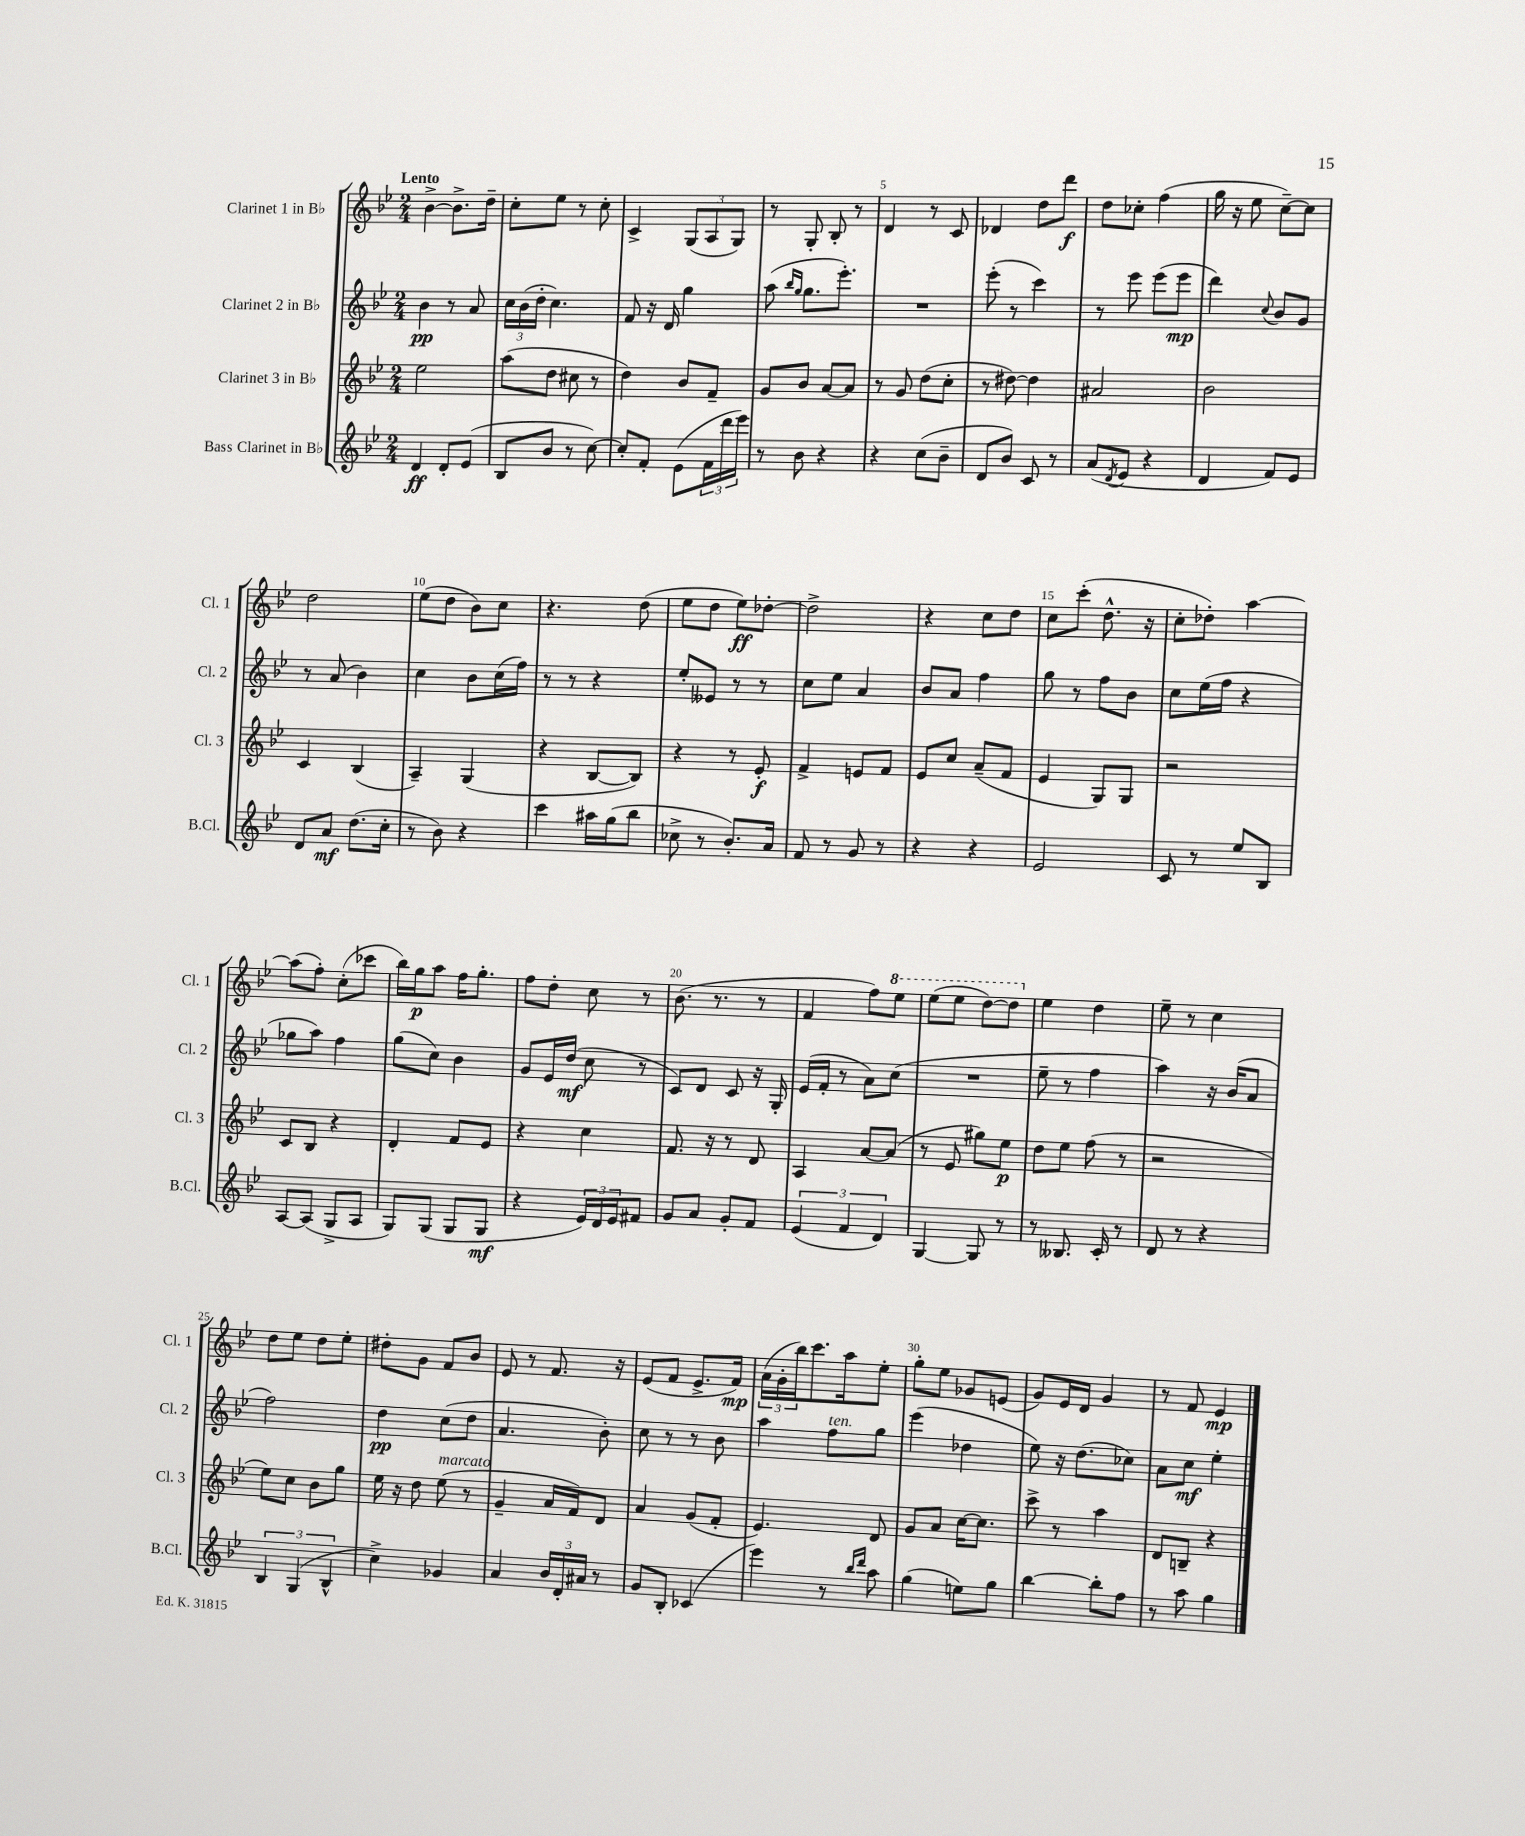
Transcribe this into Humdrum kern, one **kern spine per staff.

**kern	**dynam	**kern	**dynam	**kern	**dynam	**kern	**dynam
*part4	*part4	*part3	*part3	*part2	*part2	*part1	*part1
*staff4	*staff4	*staff3	*staff3	*staff2	*staff2	*staff1	*staff1
*I"Bass Clarinet in B♭	*	*I"Clarinet 3 in B♭	*	*I"Clarinet 2 in B♭	*	*I"Clarinet 1 in B♭	*
*I'B.Cl.	*	*I'Cl. 3	*	*I'Cl. 2	*	*I'Cl. 1	*
*clefG2	*	*clefG2	*	*clefG2	*	*clefG2	*
*k[b-e-]	*	*k[b-e-]	*	*k[b-e-]	*	*k[b-e-]	*
*M2/4	*	*M2/4	*	*M2/4	*	*M2/4	*
=1	=1	=1	=1	=1	=1	=1	=1
!	!	!	!	!	!	!LO:TX:a:B:t=Lento	!
4d/	ff	2ee-\	.	4b-\	pp	[4b-^\	.
8d'/L	.	.	.	8r	.	8.b-^\L]	.
(8e-/J	.	.	.	8a/	.	.	.
.	.	.	.	.	.	16dd~\Jk	.
=2	=2	=2	=2	=2	=2	=2	=2
8B-/L	.	(8aa\L	.	24cc\LL	.	8cc'\L	.
.	.	.	.	(24b-\	.	.	.
.	.	.	.	24dd'\JJ	.	.	.
8b-/J	.	8dd\J	.	4.cc\)	.	8ee-\J	.
8r	.	8cc#X\	.	.	.	8r	.
[8cc\)	.	8r	.	.	.	8cc'\	.
=3	=3	=3	=3	=3	=3	=3	=3
8cc'/L]	.	4dd\)	.	8f/	.	4c^/	.
8f'/J	.	.	.	16r	.	.	.
.	.	.	.	16d/	.	.	.
(8e-\L	.	8b-/L	.	4gg\	.	(12G/L	.
.	.	.	.	.	.	12A/	.
24f\L	.	8f~/J	.	.	.	.	.
24ddd\	.	.	.	.	.	12G/J)	.
24eee-\JJ)	.	.	.	.	.	.	.
=4	=4	=4	=4	=4	=4	=4	=4
8r	.	8g/L	.	(8aa\	.	8r	.
.	.	.	.	16qqbb-/LL	.	.	.
.	.	.	.	16qqgg/JJ	.	.	.
8b-\	.	8b-/J	.	8.gg\L	.	8G'/	.
4r	.	[8a/L	.	.	.	8B-'/	.
.	.	.	.	8.eee-'\J)	.	.	.
.	.	8a/J]	.	.	.	8r	.
=5	=5	=5	=5	=5	=5	=5	=5
4r	.	8r	.	2r	.	4d/	.
.	.	8g/	.	.	.	.	.
(8cc\L	.	(8dd\L	.	.	.	8r	.
8b-~\J	.	8cc'\J	.	.	.	8c/	.
=6	=6	=6	=6	=6	=6	=6	=6
8d/L	.	8r	.	(8eee-'\	.	4d-X/	.
8b-/J)	.	[8dd#X\)	.	8r	.	.	.
8c/	.	4dd#\]	.	4ccc\)	.	8dd\L	.
8r	.	.	.	.	.	8ddd\J	f
=7	=7	=7	=7	=7	=7	=7	=7
(8a/L	.	2a#X/	.	8r	.	8dd\L	.
8qd/	.	.	.	.	.	.	.
8e-/J	.	.	.	8eee-\	.	8cc-X'\J	.
4r	.	.	.	(8eee-\L	.	(4ff\	.
.	.	.	.	8eee-\J	mp	.	.
=8	=8	=8	=8	=8	=8	=8	=8
4d/	.	2b-\	.	4ddd\)	.	16gg\	.
.	.	.	.	.	.	16r	.
.	.	.	.	.	.	8ee-\	.
.	.	.	.	8qqcc/	.	.	.
8f/L)	.	.	.	8b-/L	.	[8cc~\L)	.
8e-/J	.	.	.	8g/J	.	8cc\J]	.
!!LO:LB:g=z
=9	=9	=9	=9	=9	=9	=9	=9
8d/L	.	4c/	.	8r	.	2dd\	.
8a/J	mf	.	.	(8a/	.	.	.
(8.dd\L	.	(4B-/	.	4b-\)	.	.	.
16cc'\Jk	.	.	.	.	.	.	.
=10	=10	=10	=10	=10	=10	=10	=10
8r	.	4A~/)	.	4cc\	.	(8ee-\L	.
8b-\)	.	.	.	.	.	8dd\J	.
4r	.	(4G/	.	8b-\L	.	8b-\L)	.
.	.	.	.	(16cc\L	.	8cc\J	.
.	.	.	.	16ff\JJ)	.	.	.
=11	=11	=11	=11	=11	=11	=11	=11
4ccc\	.	4r	.	8r	.	4.r	.
.	.	.	.	8r	.	.	.
16aa#X\LL	.	[8B-/L	.	4r	.	.	.
(16gg\J	.	.	.	.	.	.	.
8bb-\J	.	8B-/J])	.	.	.	(8dd\	.
=12	=12	=12	=12	=12	=12	=12	=12
8cc-X^\	.	4r	.	8ee-'/L	.	8ee-\L	.
8r	.	.	.	8e--X/J	.	8dd\J	.
8.b-'/L)	.	8r	.	8r	.	8ee-\L)	ff
.	.	8e-'/	f	8r	.	[8dd-X'\J	.
16a/Jk	.	.	.	.	.	.	.
=13	=13	=13	=13	=13	=13	=13	=13
8f/	.	4f^/	.	8cc\L	.	2dd-^\]	.
8r	.	.	.	8ee-\J	.	.	.
8g/	.	8en/L	.	4a/	.	.	.
8r	.	8f/J	.	.	.	.	.
=14	=14	=14	=14	=14	=14	=14	=14
4r	.	8e-/L	.	8b-/L	.	4r	.
.	.	8cc/J	.	8a/J	.	.	.
4r	.	(8a~/L	.	4ff\	.	8cc\L	.
.	.	8f/J	.	.	.	8dd\J	.
=15	=15	=15	=15	=15	=15	=15	=15
2e-/	.	4e-/	.	8gg\	.	8cc\L	.
.	.	.	.	8r	.	(8ccc'\J	.
.	.	8G/L)	.	8ff\L	.	8.dd^^\	.
.	.	8G/J	.	8b-\J	.	.	.
.	.	.	.	.	.	16r	.
=16	=16	=16	=16	=16	=16	=16	=16
8c/	.	2r	.	8cc\L	.	8cc'\L	.
8r	.	.	.	(16ee-\L	.	8dd-X'\J)	.
.	.	.	.	16ff\JJ	.	.	.
8ee-/L	.	.	.	4r	.	[4aa\	.
8B-/J	.	.	.	.	.	.	.
!!LO:LB:g=z
=17	=17	=17	=17	=17	=17	=17	=17
[8A/L	.	8c/L	.	8gg-X\L	.	(8aa\L]	.
(8A/J]	.	8B-/J	.	8aa\J)	.	8ff'\J)	.
8G^/L	.	4r	.	4ff\	.	(8cc'\L	.
8A/J	.	.	.	.	.	8ccc-X\J	.
=18	=18	=18	=18	=18	=18	=18	=18
8G/L)	.	4d'/	.	(8gg\L	.	16bb-\LL)	.
.	.	.	.	.	.	16gg\J	p
(8G/J	.	.	.	8cc\J)	.	8aa\J	.
8G/L	.	8f/L	.	4b-\	.	16ff\KL	.
.	.	.	.	.	.	8.gg'\J	.
8G/J	mf	8e-/J	.	.	.	.	.
=19	=19	=19	=19	=19	=19	=19	=19
4r	.	4r	.	8g/L	.	8ff\L	.
.	.	.	.	16e-/L	.	8dd'\J	.
.	.	.	.	(16dd/JJ	mf	.	.
24e-/LL)	.	4cc\	.	8cc\	.	8cc\	.
24d/	.	.	.	.	.	.	.
24e-/J	.	.	.	.	.	.	.
8f#X/J	.	.	.	8r	.	8r	.
=20	=20	=20	=20	=20	=20	=20	=20
8g/L	.	8.f/	.	8c/L)	.	(8.b-\	.
8a/J	.	.	.	8d/J	.	.	.
.	.	16r	.	.	.	8.r	.
8g'/L	.	8r	.	8c/	.	.	.
8f/J	.	8d/	.	16r	.	8r	.
.	.	.	.	16G'/	.	.	.
=21	=21	=21	=21	=21	=21	=21	=21
(6e-/	.	4A/	.	(16e-/LL	.	4f/	.
.	.	.	.	16f'/JJ	.	.	.
.	.	.	.	8r	.	.	.
6f/	.	.	.	.	.	.	.
.	.	[8a/L	.	8a\L)	.	8ff\L)	.
6d/)	.	.	.	.	.	.	.
*	*	*	*	*	*	*8va	*
.	.	(8a/J]	.	(8cc\J	.	8eee-\J	.
=22	=22	=22	=22	=22	=22	=22	=22
[4G/	.	8r	.	2r	.	(8eee-\L	.
.	.	8e-/	.	.	.	8eee-\J	.
8G/]	.	8gg#X\L)	.	.	.	[8ddd\L)	.
8r	.	8ee-\J	p	.	.	8ddd\J]	.
=23	=23	=23	=23	=23	=23	=23	=23
*	*	*	*	*	*	*X8va	*
8r	.	8dd\L	.	8ee-~\	.	4ee-\	.
8.B--X/	.	8ee-\J	.	8r	.	.	.
.	.	(8ff\	.	4ff\	.	4dd\	.
16c'/	.	.	.	.	.	.	.
8r	.	8r	.	.	.	.	.
=24	=24	=24	=24	=24	=24	=24	=24
8d/	.	2r	.	4aa\)	.	8ee-~\	.
8r	.	.	.	.	.	8r	.
4r	.	.	.	16r	.	4cc\	.
.	.	.	.	(16b-/KL	.	.	.
.	.	.	.	8a/J	.	.	.
!!LO:LB:g=z
=25	=25	=25	=25	=25	=25	=25	=25
6B-/	.	8ee-\L)	.	2ff\)	.	8dd\L	.
.	.	8cc\J	.	.	.	8ee-\J	.
(6G/	.	.	.	.	.	.	.
.	.	8b-\L	.	.	.	8dd\L	.
6B-^^/	.	.	.	.	.	.	.
.	.	8gg\J	.	.	.	8ee-'\J	.
=26	=26	=26	=26	=26	=26	=26	=26
4cc^\)	.	16ee-\	.	4dd\	pp	8dd#X'\L	.
.	.	16r	.	.	.	.	.
.	.	8dd\	.	.	.	8g\J	.
!	!	!LO:TX:a:i:t=marcato	!	!	!	!	!
4g-X/	.	(8ee-\	.	(8cc\L	.	8f/L	.
.	.	8r	.	8dd\J	.	8b-/J	.
=27	=27	=27	=27	=27	=27	=27	=27
4a/	.	4g~/	.	4.a/	.	8e-/	.
.	.	.	.	.	.	8r	.
24b-/LL	.	16a/LL	.	.	.	8.f/	.
24d'/	.	.	.	.	.	.	.
.	.	16f/J)	.	.	.	.	.
24a#X/JJ	.	.	.	.	.	.	.
8r	.	8d/J	.	8b-'\)	.	.	.
.	.	.	.	.	.	16r	.
=28	=28	=28	=28	=28	=28	=28	=28
8g/L	.	4a/	.	8cc\	.	(8e-/L	.
8B-'/J	.	.	.	8r	.	8f/J	.
(4c-X/	.	(8g/L	.	8r	.	8.e-^/L	.
.	.	8f'/J	.	8b-\	.	.	.
.	.	.	.	.	.	16f/Jk)	mp
=29	=29	=29	=29	=29	=29	=29	=29
4eee-\)	.	4.e-/)	.	4aa\	.	(24a\LL	.
.	.	.	.	.	.	24g'\	.
.	.	.	.	.	.	24bb-\J)	.
.	.	.	.	.	.	8.ccc\	.
!	!	!	!	!LO:TX:a:i:t=ten.	!	!	!
8r	.	.	.	8ff\L	.	.	.
.	.	.	.	.	.	16aa\k	.
16qqbb-/LL	.	.	.	.	.	.	.
16qqddd/JJ	.	.	.	.	.	.	.
8aa\	.	8d/	.	8gg\J	.	8ee-'\J	.
=30	=30	=30	=30	=30	=30	=30	=30
(4gg\	.	8g/L	.	(4eee-\	.	8gg'\L	.
.	.	8a/J	.	.	.	8ee-\J	.
8een\L)	.	[16cc\KL	.	4dd-X\	.	8g-X/L	.
.	.	8.cc\J]	.	.	.	.	.
8gg\J	.	.	.	.	.	(8en/J	.
=31	=31	=31	=31	=31	=31	=31	=31
[4bb-\	.	8ccc^\	.	8ee-\)	.	8g/L)	.
.	.	8r	.	16r	.	16e-/L	.
.	.	.	.	(8.dd\L	.	16d/JJ	.
8bb-'\L]	.	4aa\	.	.	.	4g/	.
8ff\J	.	.	.	8cc-X\J)	.	.	.
=32	=32	=32	=32	=32	=32	=32	=32
8r	.	8d/L	.	8a\L	.	8r	.
8aa\	.	8Bn~/J	.	8cc\J	mf	8f/	.
4gg\	.	4r	.	4ee-'\	.	4e-/	mp
==	==	==	==	==	==	==	==
*-	*-	*-	*-	*-	*-	*-	*-
